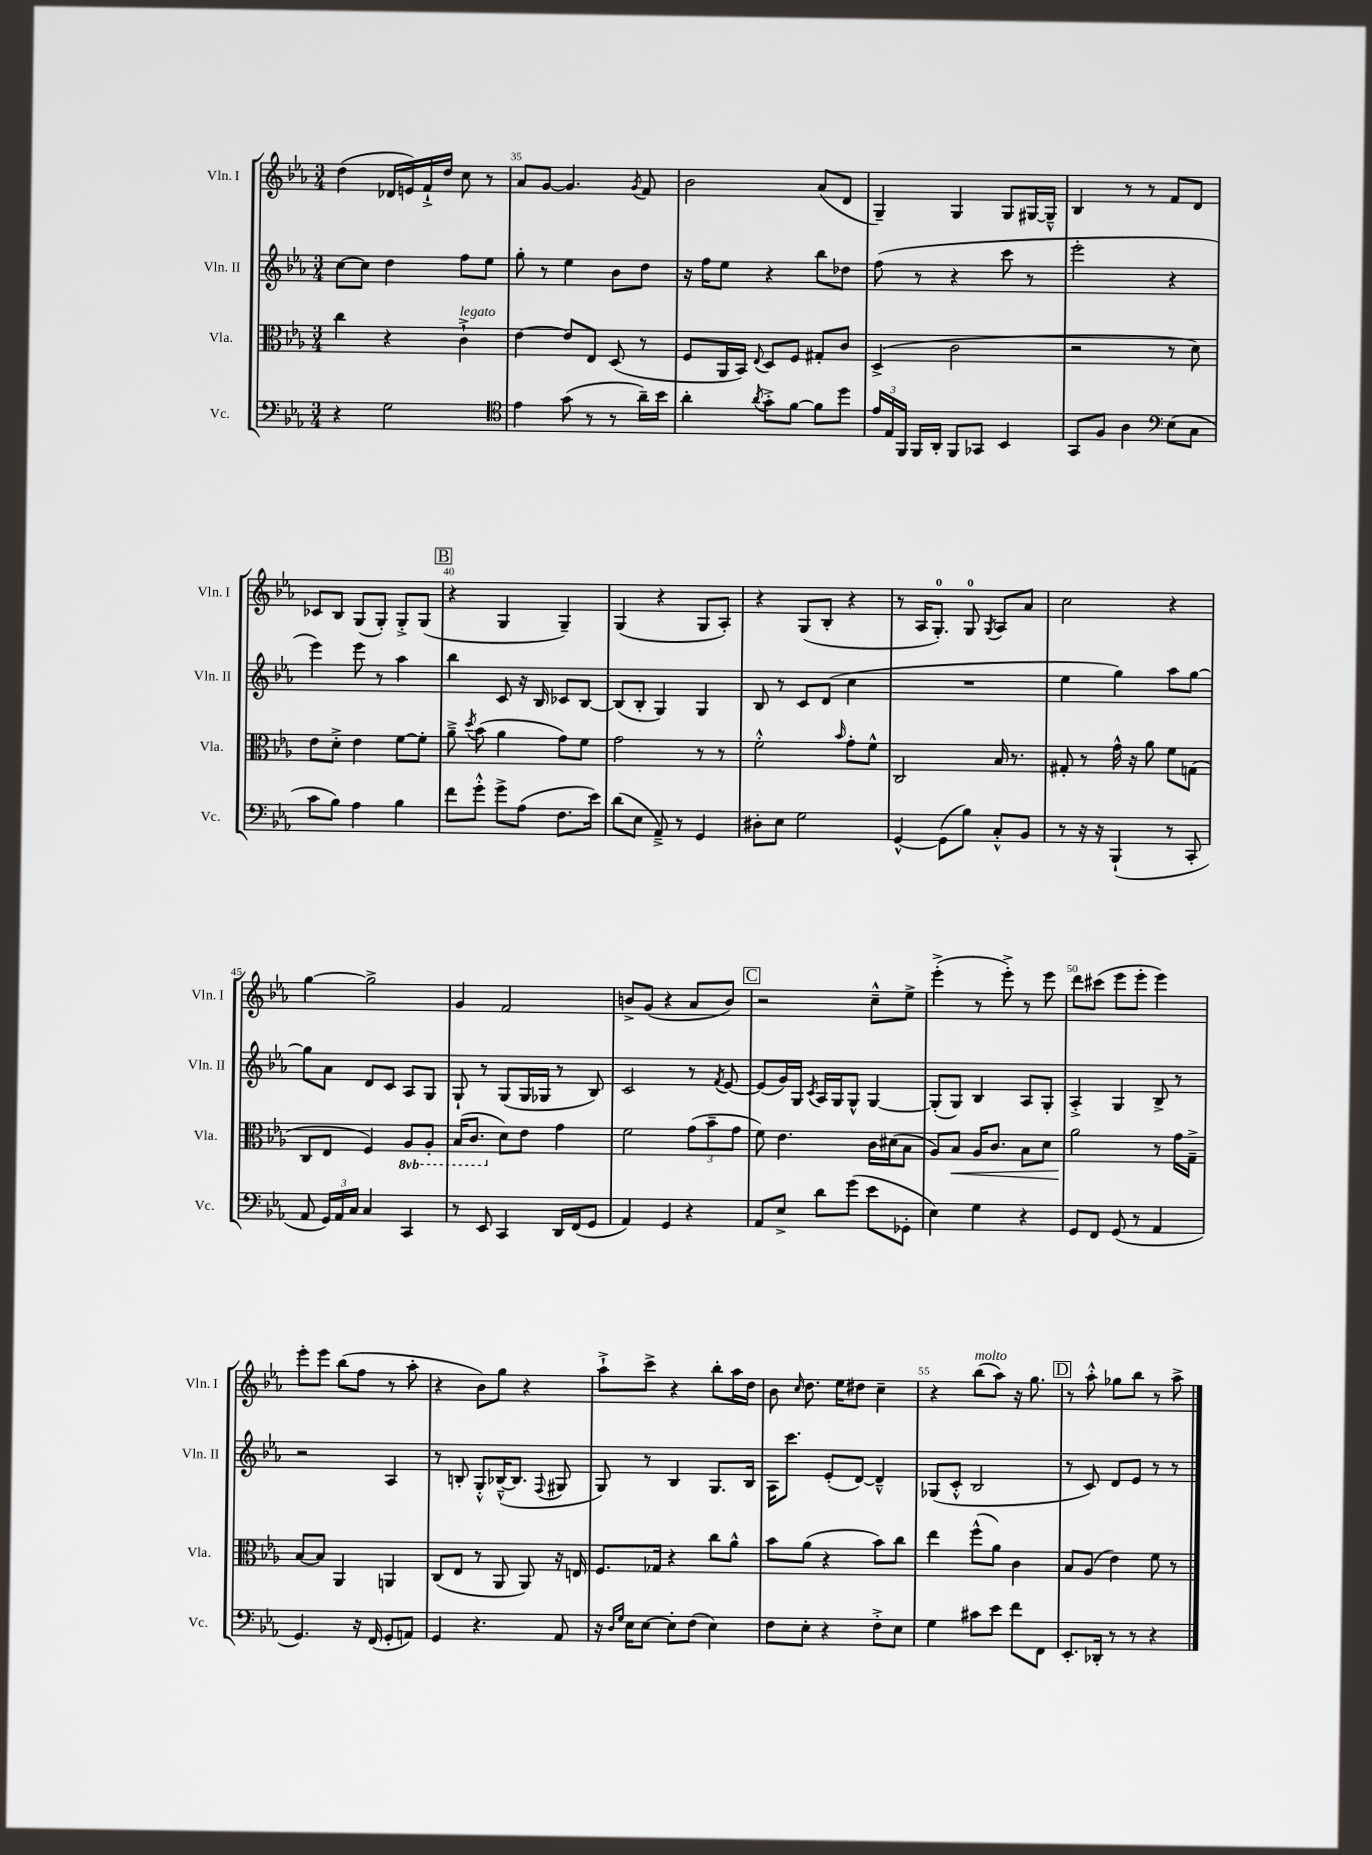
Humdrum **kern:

**kern	**kern	**dynam	**kern	**kern
*part4	*part3	*part3	*part2	*part1
*staff4	*staff3	*staff3	*staff2	*staff1
*I"Vc.	*I"Vla.	*	*I"Vln. II	*I"Vln. I
*I'Vc.	*I'Vla.	*	*I'Vln. II	*I'Vln. I
*clefF4	*clefC3	*	*clefG2	*clefG2
*k[b-e-a-]	*k[b-e-a-]	*	*k[b-e-a-]	*k[b-e-a-]
*M3/4	*M3/4	*	*M3/4	*M3/4
=34	=34	=34	=34	=34
4r	4cc\	.	[8cc\L	(4dd\
.	.	.	8cc\J]	.
2G\	4r	.	4dd\	16d-X/LL
.	.	.	.	16en/)
.	.	.	.	16f`^/
.	.	.	.	16dd/JJ
!	!LO:TX:a:i:t=legato	!	!	!
.	4c`^\	.	8ff\L	8cc\
.	.	.	8ee-\J	8r
=35	=35	=35	=35	=35
*clefC4	*	*	*	*
4e-\	[4e-\	.	8gg'\	8a-/L
.	.	.	8r	[8g/J
(8g\	8e-/L]	.	4ee-\	4.g/]
8r	8E-/J	.	.	.
8r	(8D/	.	8b-\L	.
.	.	.	.	8qg/
16a-~\LL)	8r	.	8dd\J	8f/
16b-\JJ	.	.	.	.
=36	=36	=36	=36	=36
4a-'\	8F/L	.	16r	2b-\
.	.	.	16ff\KL	.
.	16AA-/L	.	8ee-\J	.
.	16BB-/JJ)	.	.	.
8qa-/	8qqE-/	.	.	.
8g'^\L	8D/L	.	4r	.
[8f\J	8F/J	.	.	.
8f\L]	8G#X'/L	.	8bb-\L	(8a-/L
8dd\J	8c/J	.	8dd-X\J	8d/J
=37	=37	=37	=37	=37
24e-/LL	(4D^/	.	(8ff\	4G~/)
24E-/	.	.	.	.
24FF/JJ	.	.	.	.
16FF/LL	.	.	8r	.
16AA-'/JJ	.	.	.	.
8FF/L	2c\	.	4r	4G/
8GG-X/J	.	.	.	.
4BB-/	.	.	8ccc\	8G/L
.	.	.	8r	[16G#X/L
.	.	.	.	16G#~^^/JJ]
=38	=38	=38	=38	=38
8GG/L	2r	.	2eee-'\	4B-/
8F/J	.	.	.	.
4A-\	.	.	.	8r
.	.	.	.	8r
*clefF4	*	*	*	*
(8E-\L	8r	.	4r	8f/L
8C\J	8d\)	.	.	8d/J
!!LO:LB:g=z
=39	=39	=39	=39	=39
8c\L	8e-\L	.	4eee-\)	8c-X/L
8B-\J)	8d'^\J	.	.	8B-/J
4A-\	4e-\	.	8eee-\	(8G/L
.	.	.	8r	8G'/J)
4B-\	[8f\L	.	4aa-\	8G'^/L
.	8f'\J]	.	.	(8G/J
!!LO:REH:place=s1:t=B
=40	=40	=40	=40	=40
8f\L	8a-~^\	.	4bb-\	4r
.	8qdd/	.	.	.
8g'^^\J	(8b-\	.	.	.
8g^\L	4a-\	.	8c/	4G/
(8A-\J	.	.	16r	.
.	.	.	16B-/	.
8.F\L	8g\L)	.	8c-X/L	4G~/)
.	8f\J	.	[8B-/J	.
16e-\Jk)	.	.	.	.
=41	=41	=41	=41	=41
(8d\L	2g\	.	(8B-/L]	(4G/
8E-\J	.	.	8B-'/J	.
8AA-~^/)	.	.	4G/)	4r
8r	.	.	.	.
4GG/	8r	.	4G/	8G/L
.	8r	.	.	8A-'/J)
=42	=42	=42	=42	=42
8D#X'\L	2f'^^\	.	8B-/	4r
8E-\J	.	.	8r	.
2G\	.	.	8c/L	(8G/L
.	.	.	(8d/J	8B-'/J
.	16qqb-/	.	.	.
.	8g'\L	.	4cc\	4r
.	8f^^\J	.	.	.
=43	=43	=43	=43	=43
[4GG^^/	2C/	.	2.r	8r
.	.	.	.	16A-/KL
.	.	.	.	8.G'/J)
(8GG\L]	.	.	.	.
8B-\J)	.	.	.	8G/
.	.	.	.	8qG/
8C'^^/L	16B-/	.	.	8A-/L
.	8.r	.	.	.
8BB-/J	.	.	.	8a-/J
=44	=44	=44	=44	=44
8r	8G#X'/	.	4ee-\	2cc\
16r	8r	.	.	.
16r	.	.	.	.
(4BBB-`/	16g^^\	.	4gg\)	.
.	16r	.	.	.
.	8a-\	.	.	.
8r	8f\L	.	8aa-\L	4r
8CC'/	(8Gn\J	.	[8gg\J	.
!!LO:LB:g=z
=45	=45	=45	=45	=45
8AA-/	8C/L	.	8gg\L]	[4gg\
24GG/LL)	8E-/J	.	8a-\J	.
24AA-/	.	.	.	.
24C/JJ	.	.	.	.
4C/	4F/)	.	8d/L	2gg^\]
.	.	.	8c/J	.
*	*8ba	*	*	*
4CC/	8AA-/L	.	8A-/L	.
.	8AA-'/J	.	8G/J	.
=46	=46	=46	=46	=46
8r	(16BB-/KL	.	8G`/	4g/
.	8.C/J	.	.	.
8EE-/	.	.	8r	.
*	*X8ba	*	*	*
4CC/	8d\L)	.	(8G/L	2f/
.	8e-\J	.	16G/L	.
.	.	.	16G-X/JJ	.
16DD/LL	4g\	.	8r	.
(16FF/J	.	.	.	.
8GG/J	.	.	8B-/)	.
=47	=47	=47	=47	=47
4AA-/)	2f\	.	2c/	8bn^/L
.	.	.	.	(8g/J
4GG/	.	.	.	4r
4r	(12g\L	.	8r	8a-/L
.	12b-~\	.	.	.
.	.	.	8qf/	.
.	.	.	[8e-/	8b/J)
.	12g\J	.	.	.
!!LO:REH:place=s1:t=C
=48	=48	=48	=48	=48
8AA-/L	8f\)	.	(8e-/L]	2r
8E-^/J	4.e-\	.	16g/L)	.
.	.	.	16G/JJ	.
.	.	.	8qc/	.
8d\L	.	.	16A-/LL	.
.	.	.	16G/J	.
(8g\J	.	.	8G^^/J	.
8e-\L	16c\LL	.	[4G/	8cc~^^\L
.	(16d#X\J	.	.	.
8GG-X'\J	8B-\J	.	.	8ee-^\J
=49	=49	=49	=49	=49
4E-\)	8A-/L)	.	(8G'/L]	(4eee-'^\
!	!	!LO:HP:b	!	!
.	8B-/J	<	8G/J)	.
4G\	16A-/KL	.	4B-/	8r
.	8.c/J	.	.	.
.	.	.	.	8eee-'^\)
4r	8B-\L	.	8A-/L	8r
.	8d\J	.	8G'/J	8eee-\
=50	=50	=50	=50	=50
8GG/L	2a-\	.	4A-'^/	8ddd\L
8FF/J	.	.	.	(8ccc#X\J
(8GG/	.	.	4G/	8eee-\L
8r	.	.	.	8eee-'\J
4AA-/	8r	[	8B-^/	4eee-\)
.	16g\LL	.	8r	.
.	16G~^\JJ	.	.	.
!!LO:LB:g=z
=51	=51	=51	=51	=51
4.GG/)	[8B-/L	.	2r	8eee-'\L
.	8B-/J]	.	.	8eee-\J
.	4AA-/	.	.	(8bb-\L
16r	.	.	.	8ff\J
(16FF/	.	.	.	.
8GG'/L	4AAn/	.	4A-/	8r
8AAn/J)	.	.	.	8aa-'\
=52	=52	=52	=52	=52
4GG/	(8C/L	.	8r	4r
.	8E-/J	.	8Bn'/	.
4.r	8r	.	8G'^^/L	8b-\L)
.	8AA-/	.	([16B-X~^^/K	8gg\J
.	.	.	8.B-/J]	.
.	8AA-/)	.	.	4r
.	.	.	8qqF/	.
8AA-/	16r	.	8G#X/	.
.	16En/	.	.	.
=53	=53	=53	=53	=53
16r	8.F/L	.	8G/)	8aa-`^\L
16qqD/LL	.	.	.	.
16qqG/JJ	.	.	.	.
16E-\KL	.	.	.	.
[8E-\J	.	.	8r	8ccc^\J
.	16G-X/Jk	.	.	.
8E-'\L]	4r	.	4B-/	4r
(8F\J	.	.	.	.
4E-\)	8cc\L	.	8.G/L	8bb-'\L
.	8a-^^\J	.	.	16aa-\L
.	.	.	16B-/Jk	16dd\JJ
=54	=54	=54	=54	=54
8F\L	8b-\L	.	16A-\KL	8b-\
.	.	.	8.ccc\J	.
.	.	.	.	16qqcc/
8E-'\J	(8a-\J	.	.	8.dd\
4r	4r	.	(8e-'/L	.
.	.	.	.	16ee-\KL
.	.	.	[8d/J)	8dd#X\J
8F'^\L	8b-\L)	.	4d~^^/]	4cc~\
8E-\J	8cc\J	.	.	.
=55	=55	=55	=55	=55
4G\	4ee-\	.	(8G-X/L	4r
.	.	.	8c'^^/J	.
!	!	!	!	!LO:TX:a:i:t=molto
8c#X\L	(8ff^^\L	.	2B-/	(8bb-\L
8e-\J	8a-\J)	.	.	8aa-\J)
8f\L	4c\	.	.	16r
.	.	.	.	8.gg\
8FF\J	.	.	.	.
!!LO:REH:place=s1:t=D
=56	=56	=56	=56	=56
8.EE-'/L	8B-/L	.	8r	8r
.	(8A-/J	.	8c/)	8aa-'^^\
16DD-X'/Jk	.	.	.	.
8r	4e-\)	.	8d/L	8gg-X\L
8r	.	.	8e-/J	8bb-\J
4r	8f\	.	8r	8r
.	8r	.	8r	8aa-^\
==	==	==	==	==
*-	*-	*-	*-	*-
